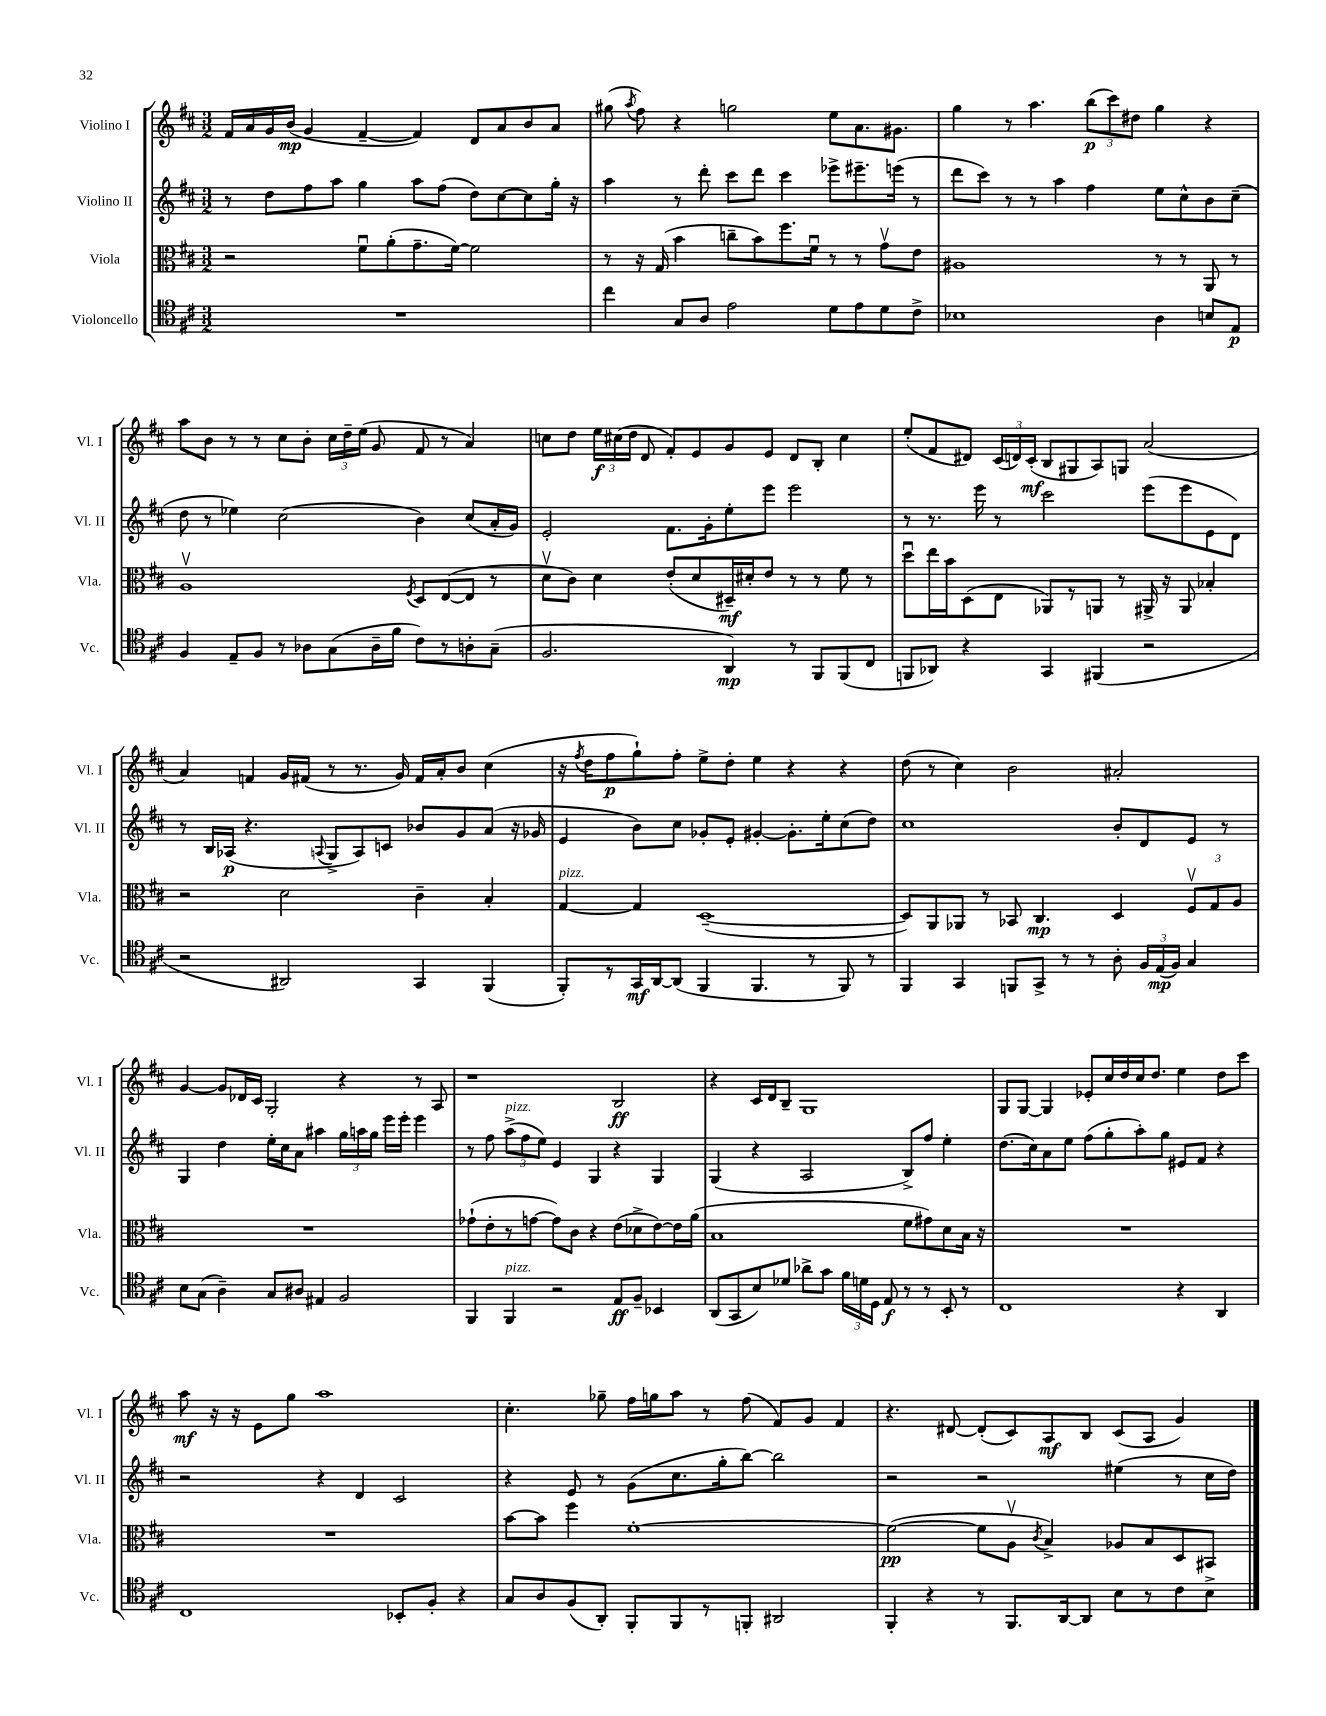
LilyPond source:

<<
\new StaffGroup <<
\new Staff = "s0" \with { instrumentName = "Violino I" shortInstrumentName = "Vl. I" } {
    \clef treble \key d \major \numericTimeSignature \time 3/2
    \autoBeamOff fis'16[ a'16 g'16 b'16]\mp( g'4 fis'4~-- fis'4) d'8[ a'8 b'8 a'8] |
    gis''8( \acciaccatura { a''8 } fis''8) r4 g''2 e''8[ a'8. gis'8.] |
    g''4 r8 a''4. \tuplet 3/2 { b''8[\p( cis'''8) dis''8] } g''4 r4 |
    a''8[ b'8] r8 r8 cis''8[ b'8]-. \tuplet 3/2 { cis''16[ d''16-- e''16]( } g'8 fis'8 r8 a'4) |
    c''8[ d''8] \tuplet 3/2 { e''16[\f cis''16( d''16] } d'8 fis'8[-.) e'8 g'8 e'8] d'8[ b8]-. cis''4 |
    e''8[-.( fis'8 dis'8]) \tuplet 3/2 { cis'16[( d'16) cis'16]-.\mf( } b8[ gis8 a8) g8] a'2( |
    a'4) f'4 g'16[ fis'16]( r8 r8. g'16) fis'16[ a'16-. b'8] cis''4( |
    r16 \acciaccatura { fis''8 } d''16[ fis''8\p g''8-!) fis''8]-. e''8[-> d''8]-. e''4 r4 r4 |
    d''8( r8 cis''4) b'2 ais'2-. |
    g'4~ g'8[ des'16 cis'16] g2-. r4 r8 a8 |
    r1 b2\ff |
    r4 cis'16[ d'16 b8]-- g1 |
    g8[ g8]~ g4 ees'8[-. cis''16 d''16 cis''16 d''8.] e''4 d''8[ cis'''8] |
    a''8\mf r16 r16 e'8[ g''8] a''1 |
    cis''4.-. ges''8-- fis''16[ g''16 a''8] r8 fis''8( fis'8[) g'8] fis'4 |
    r4. dis'8~ dis'8[-.( cis'8) a8\mf b8] cis'8[( a8] g'4) \bar "|." |
}
\new Staff = "s1" \with { instrumentName = "Violino II" shortInstrumentName = "Vl. II" } {
    \clef treble \key d \major \numericTimeSignature \time 3/2
    \autoBeamOff r8 d''8[ fis''8 a''8] g''4 a''8[ fis''8]( d''8[) cis''8~ cis''8 g''16]-. r16 |
    a''4 r8 d'''8-. cis'''8[ d'''8] cis'''4 ees'''8[-> eis'''8.-- e'''16]( r8 |
    d'''8[ cis'''8]) r8 r8 a''4 fis''4 e''8[ cis''8-^ b'8 cis''8]--( |
    d''8 r8 ees''4) cis''2( b'4) cis''8[( a'16-. g'16]) |
    e'2-. fis'8.[ g'16-. e''8-. e'''8] e'''2 |
    r8 r8. e'''16 r8 cis'''2 e'''8[( e'''8 e'8 d'8]) |
    r8 b16[ aes16]\p( r4. \appoggiatura { a8 } g8[-> a8) c'8] bes'8[ g'8 a'8]( r16 ges'16 |
    e'4 b'8[) cis''8] ges'8[-. e'8]-. gis'4~-. gis'8.[-. e''16-. cis''8( d''8]) |
    cis''1 b'8[-. d'8 e'8] r8 |
    g4 d''4 e''16[-. cis''16 a'8] ais''4 \tuplet 3/2 { g''16[ a''16 g''16] } e'''16[ e'''16]-. e'''4 |
    r8 fis''8 \tuplet 3/2 { a''8[->^\markup { \italic "pizz." }( fis''8 e''8]) } e'4 g4 r4 g4 |
    g4( r4 a2 b8[->) fis''8] e''4-. |
    d''8.[( cis''16) a'8 e''8] fis''8[( g''8-. a''8-.) g''8] eis'8[ fis'8] r4 |
    r2 r4 d'4 cis'2 |
    r4 e'8 r8 g'8[( cis''8. g''16-. b''8]~) b''2 |
    r2 r2 eis''4( r8 cis''16[ d''16]) \bar "|." |
}
\new Staff = "s2" \with { instrumentName = "Viola" shortInstrumentName = "Vla." } {
    \clef alto \key d \major \numericTimeSignature \time 3/2
    \autoBeamOff r2 fis'8[\downbow a'8-.( g'8.-- fis'16]~) fis'2 |
    r8 r16 g16( b'4 c''8[-- b'8) fis''8. fis'16]\downbow r8 r8 g'8[\upbow e'8] |
    ais1 r8 r8 a,8 r8 |
    a1\upbow \acciaccatura { fis8 } d8[ e8~( e8] r8 |
    d'8[\upbow cis'8]) d'4 e'8[-.( d'8 dis16--\mf) dis'16-. e'8] r8 r8 fis'8 r8 |
    d''8[\downbow e''16 b'16 d8( e8] aes,8[) r8 a,8] r8 ais,16-> r16 ais,8 bes4-. |
    r2 d'2 cis'4-- b4-. |
    g4~^\markup { \italic "pizz." } g4 d1~--( |
    d8[) a,8 aes,8] r8 bes,8 cis4.\mp d4 \tuplet 3/2 { fis8[\upbow g8 a8] } |
    R1. |
    ges'8[-!( e'8-. r8 g'8]~ g'8[) cis'8] r4 e'8[( des'8-> e'8~) e'16 a'16]( |
    b1 fis'8[ gis'8) d'8 b16] r16 |
    R1. |
    R1. |
    b'8[~ b'8] fis''4 fis'1~-. |
    fis'2~\pp( fis'8[ a8]\upbow \acciaccatura { cis'8 } b4->) aes8[ b8 d8 bis,8] \bar "|." |
}
\new Staff = "s3" \with { instrumentName = "Violoncello" shortInstrumentName = "Vc." } {
    \clef tenor \key d \major \numericTimeSignature \time 3/2
    \autoBeamOff R1. |
    cis''4 g8[ a8] e'2 d'8[ e'8 d'8 cis'8]-> |
    bes1 a4 b8[ e8]\p |
    fis4 e8[-- fis8] r8 aes8[ g8( aes16-- fis'16] cis'8[) r8 a8-. g8]--( |
    fis2. a,4\mp) r8 fis,8[ fis,8( cis8] |
    f,8[ aes,8]) r4 g,4 fis,4( r2 |
    r2 ais,2) g,4 fis,4( |
    fis,8[-.) r8 g,16\mf a,16~ a,8]( fis,4 fis,4. r8 fis,8) r8 |
    fis,4 g,4 f,8[ g,8]-> r8 r8 a8-. \tuplet 3/2 { fis16[ e16\mp( fis16]) } g4 |
    b8[ g8]( a4--) g8[ ais8] eis4 fis2 |
    fis,4 fis,4^\markup { \italic "pizz." } r2 e8[\ff fis8]-- bes,4 |
    a,8[( g,8 b8) des'8] aes'8[-> g'8] \tuplet 3/2 { fis'16[ d'16 d16] } e8\f r8 r8 b,8-. r8 |
    cis1 r4 a,4 |
    cis1 bes,8[-. fis8]-. r4 |
    g8[ a8 fis8( a,8]-.) fis,8[-. fis,8 r8 f,8]-. ais,2 |
    fis,4-. r4 r8 fis,8.[ a,16~ a,8] b8[ r8 cis'8 b8]-> \bar "|." |
}
>>
>>
\layout { \context { \Score \remove "Bar_number_engraver" } }
